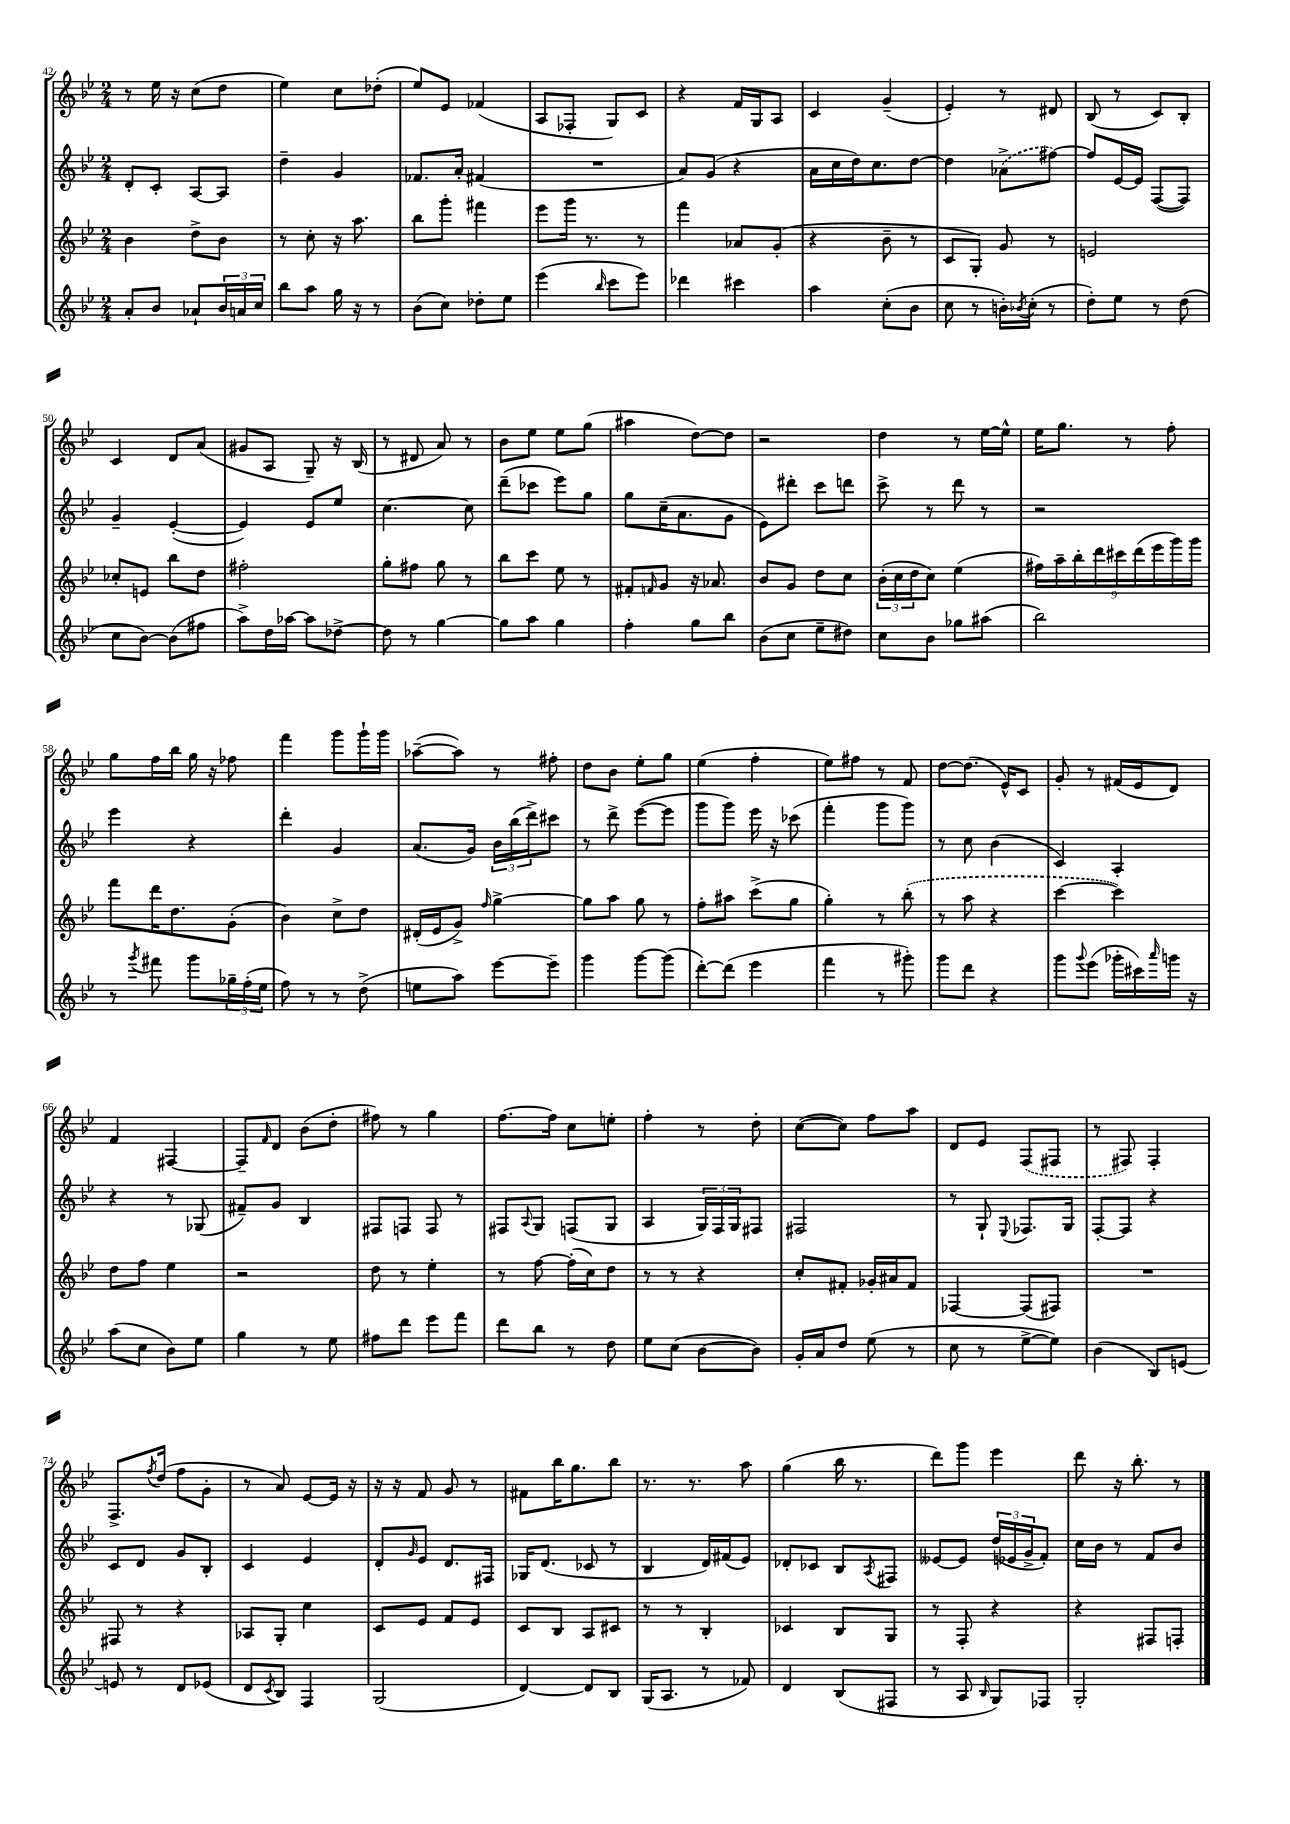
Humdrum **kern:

**kern	**kern	**kern	**kern
*staff4	*staff3	*staff2	*staff1
*clefG2	*clefG2	*clefG2	*clefG2
*k[b-e-]	*k[b-e-]	*k[b-e-]	*k[b-e-]
*M2/4	*M2/4	*M2/4	*M2/4
8a'	4b-	8d'	8r
8b-	.	8c'	16ee-
.	.	.	16r
8a-`	8dd^	[8A	(8cc
24b-	8b-	8A]	8dd
24a	.	.	.
24cc	.	.	.
=	=	=	=
8bb-	8r	4dd~	4ee-)
8aa	8cc'	.	.
16gg	16r	4g	8cc
16r	8.aa	.	.
8r	.	.	(8dd-'
=	=	=	=
(8b-	8bb-	8.f-	8ee-)
8cc)	8ggg'	.	8e-
.	.	16a'	.
8dd-'	4fff#	(4f#	(4f-
8ee-	.	.	.
=	=	=	=
(4eee-	8eee-	2r	8A
.	16ggg	.	8F-'
.	8.r	.	.
16qqbb-	.	.	.
8ccc	.	.	8G)
8eee-)	8r	.	8c
=	=	=	=
4ddd-	4fff	8a)	4r
.	.	(8g	.
4ccc#	8a-	4r	16f
.	.	.	16G
.	(8g'	.	8A
=	=	=	=
4aa	4r	16a	4c
.	.	16cc	.
.	.	16dd)	.
.	.	8.cc	.
(8cc'	8b-~	.	(4g~
8b-	8r	[8dd	.
=	=	=	=
8cc	8c	4dd]	4e-')
8r	8G')	.	.
16b')	8g	(8a-^	8r
8qb-	.	.	.
(16cc'	.	.	.
8r	8r	[8ff#)	8d#
=	=	=	=
8dd')	2e	8ff#]	(8B-
8ee-	.	[16e-	8r
.	.	16e-]	.
8r	.	([8F	8c)
(8dd	.	8F])	8B-'
=	=	=	=
8cc	8cc-'	4g~	4c
[8b-)	8e	.	.
(8b-]	8bb-	([4e-'	8d
8ff#	8dd	.	(8a
=	=	=	=
8aa^)	2ff#'	4e-])	8g#
16dd	.	.	8A
[16aa-	.	.	.
8aa-]	.	8e-	8G~)
[8dd-^	.	8ee-	16r
.	.	.	(16B-
=	=	=	=
8dd-]	8gg'	[4.cc	8r
8r	8ff#	.	8d#
[4gg	8gg	.	8a)
.	8r	8cc]	8r
=	=	=	=
8gg]	8bb-	(8ddd~	8b-
8aa	8ccc	8ccc-	8ee-
4gg	8ee-	8eee-)	8ee-
.	8r	8gg	(8gg
=	=	=	=
4ff'	8f#'	8gg	4aa#
.	16qqf	.	.
.	8g	(16cc~	.
.	.	8.a	.
8gg	16r	.	[8dd)
.	8.a-	.	.
8bb-	.	8g	8dd]
=	=	=	=
(8b-	8b-	8e-)	2r
8cc	8g	8ddd#'	.
8ee-~	8dd	8ccc	.
8dd#)	8cc	8ddd	.
=	=	=	=
8cc	(24b-'	8ccc^	4dd
.	24cc	.	.
.	24dd	.	.
8b-	8cc)	8r	.
8gg-	(4ee-	8ddd	8r
(8aa#	.	8r	[16ee-
.	.	.	16ee-^^]
=	=	=	=
2bb-)	18ff#)	2r	16ee-
.	18aa~	.	.
.	.	.	8.gg
.	18bb-'	.	.
.	18ddd	.	.
.	18ccc#	.	.
.	.	.	8r
.	(18ddd	.	.
.	18eee-	.	.
.	.	.	8ff'
.	18ggg)	.	.
.	18ggg	.	.
=	=	=	=
8r	8fff	4eee-	8gg
8qggg	.	.	.
8fff#	16ddd	.	16ff
.	8.dd	.	16bb-
8ggg	.	4r	16gg
.	.	.	16r
24gg-~	(8g'	.	8ff-
(24ff'	.	.	.
24ee-	.	.	.
=	=	=	=
8ff)	4b-)	4ddd'	4fff
8r	.	.	.
8r	8cc^	4g	8ggg
(8dd^	8dd	.	16ggg`
.	.	.	16ggg
=	=	=	=
8ee	(16d#'	(8.a	([8aa-~
.	16e-	.	.
8aa)	8g^)	.	8aa-])
.	.	16g)	.
.	16qqff	.	.
[8eee-	[4gg^	24b-	8r
.	.	(24bb-	.
.	.	24ddd^)	.
8eee-~]	.	8ccc#	8ff#'
=	=	=	=
4ggg	8gg]	8r	8dd
.	8aa	8ddd^	8b-
[8ggg	8gg	([8eee-	8ee-'
(8ggg]	8r	8eee-]	8gg
=	=	=	=
[8ddd')	8ff'	8ggg	(4ee-
(8ddd]	8aa#	8ggg)	.
4eee-	(8ccc^	16eee-	4ff'
.	.	16r	.
.	8gg	(8ccc-	.
=	=	=	=
4fff	4gg')	4fff'	8ee-)
.	.	.	8ff#
8r	8r	8ggg	8r
8ggg#')	(8bb-'	8ggg)	8f
=	=	=	=
8ggg	8r	8r	[8dd
8ddd	8aa	8cc	(8.dd]
4r	4r	(4b-	.
.	.	.	16e-^^)
.	.	.	8c
=	=	=	=
8ggg	[4ccc	4c)	8g'
8qqggg	.	.	.
(8eee-	.	.	8r
16ggg-'	4ccc])	4A'	(16f#
16ccc#)	.	.	16e-
16qqaaa	.	.	.
16ggg	.	.	8d)
16r	.	.	.
=	=	=	=
(8aa	8dd	4r	4f
8cc	8ff	.	.
8b-)	4ee-	8r	[4F#
8ee-	.	(8G-	.
=	=	=	=
4gg	2r	8f#~)	8F#~]
.	.	.	16qqf
.	.	8g	8d
8r	.	4B-	(8b-
8ee-	.	.	8dd'
=	=	=	=
8ff#	8dd	8F#	8ff#)
8ddd	8r	8F	8r
8eee-	4ee-'	8F	4gg
8fff	.	8r	.
=	=	=	=
8ddd	8r	8F#	[8.ff
.	.	8qqA	.
8bb-	[8ff	8G	.
.	.	.	16ff]
8r	(16ff']	(8F	8cc
.	16cc)	.	.
8dd	8dd	8G	8ee'
=	=	=	=
8ee-	8r	4A	4ff'
(8cc	8r	.	.
[8b-	4r	24G)	8r
.	.	24F	.
.	.	24G	.
8b-])	.	8F#	8dd'
=	=	=	=
16g'	8cc'	2F#	([8cc
16a	.	.	.
8dd	8f#'	.	8cc])
(8ee-	16g-'	.	8ff
.	16a#	.	.
8r	8f#	.	8aa
=	=	=	=
8cc	[4F-	8r	8d
8r	.	8G`	8e-
.	.	8qqE-	.
[8ee-^	(8F-]	8.F-	(8F
8ee-])	8F#)	.	8F#
.	.	16G	.
=	=	=	=
(4b-	2r	[8F'	8r
.	.	8F]	8F#)
8B-)	.	4r	4F#'
[8e	.	.	.
=	=	=	=
8e]	8F#	8c	8.F^
8r	8r	8d	.
.	.	.	8qff
.	.	.	(16dd
8d	4r	8g	8ff
(8e-	.	8B-'	8g'
=	=	=	=
8d	8A-	4c	8r
8qc	.	.	.
8B-)	8G'	.	8a)
4F	4cc	4e-	[8e-
.	.	.	16e-]
.	.	.	16r
=	=	=	=
(2G	8c	8d'	16r
.	.	.	16r
.	.	16qqg	.
.	8e-	8e-	8f
.	8f	8.d	8g
.	8e-	.	8r
.	.	16F#	.
=	=	=	=
[4d)	8c	16G-	8f#
.	.	(8.d	.
.	8B-	.	16bb-
.	.	.	8.gg
8d]	8A	8c-	.
8B-	8c#	8r	8bb-
=	=	=	=
(16G	8r	4B-	8.r
8.A	.	.	.
.	8r	.	.
.	.	.	8.r
8r	4B-'	16d)	.
.	.	(16f#	.
8f-)	.	8e-)	8aa
=	=	=	=
4d	4c-	8d-'	(4gg
.	.	8c-	.
(8B-	8B-	8B-	16bb-
.	.	.	8.r
.	.	8qA	.
8F#	8G	8F#	.
=	=	=	=
8r	8r	[8e--	8ddd)
8A	8F'	8e--]	8ggg
16qqB-	.	.	.
8G)	4r	(24dd	4eee-
.	.	24e-	.
.	.	24g^	.
8F-	.	8f')	.
=	=	=	=
2G'	4r	16cc	8ddd
.	.	16b-	.
.	.	8r	16r
.	.	.	8.bb-'
.	8F#	8f	.
.	8F'	8b-	8r
==	==	==	==
*-	*-	*-	*-
